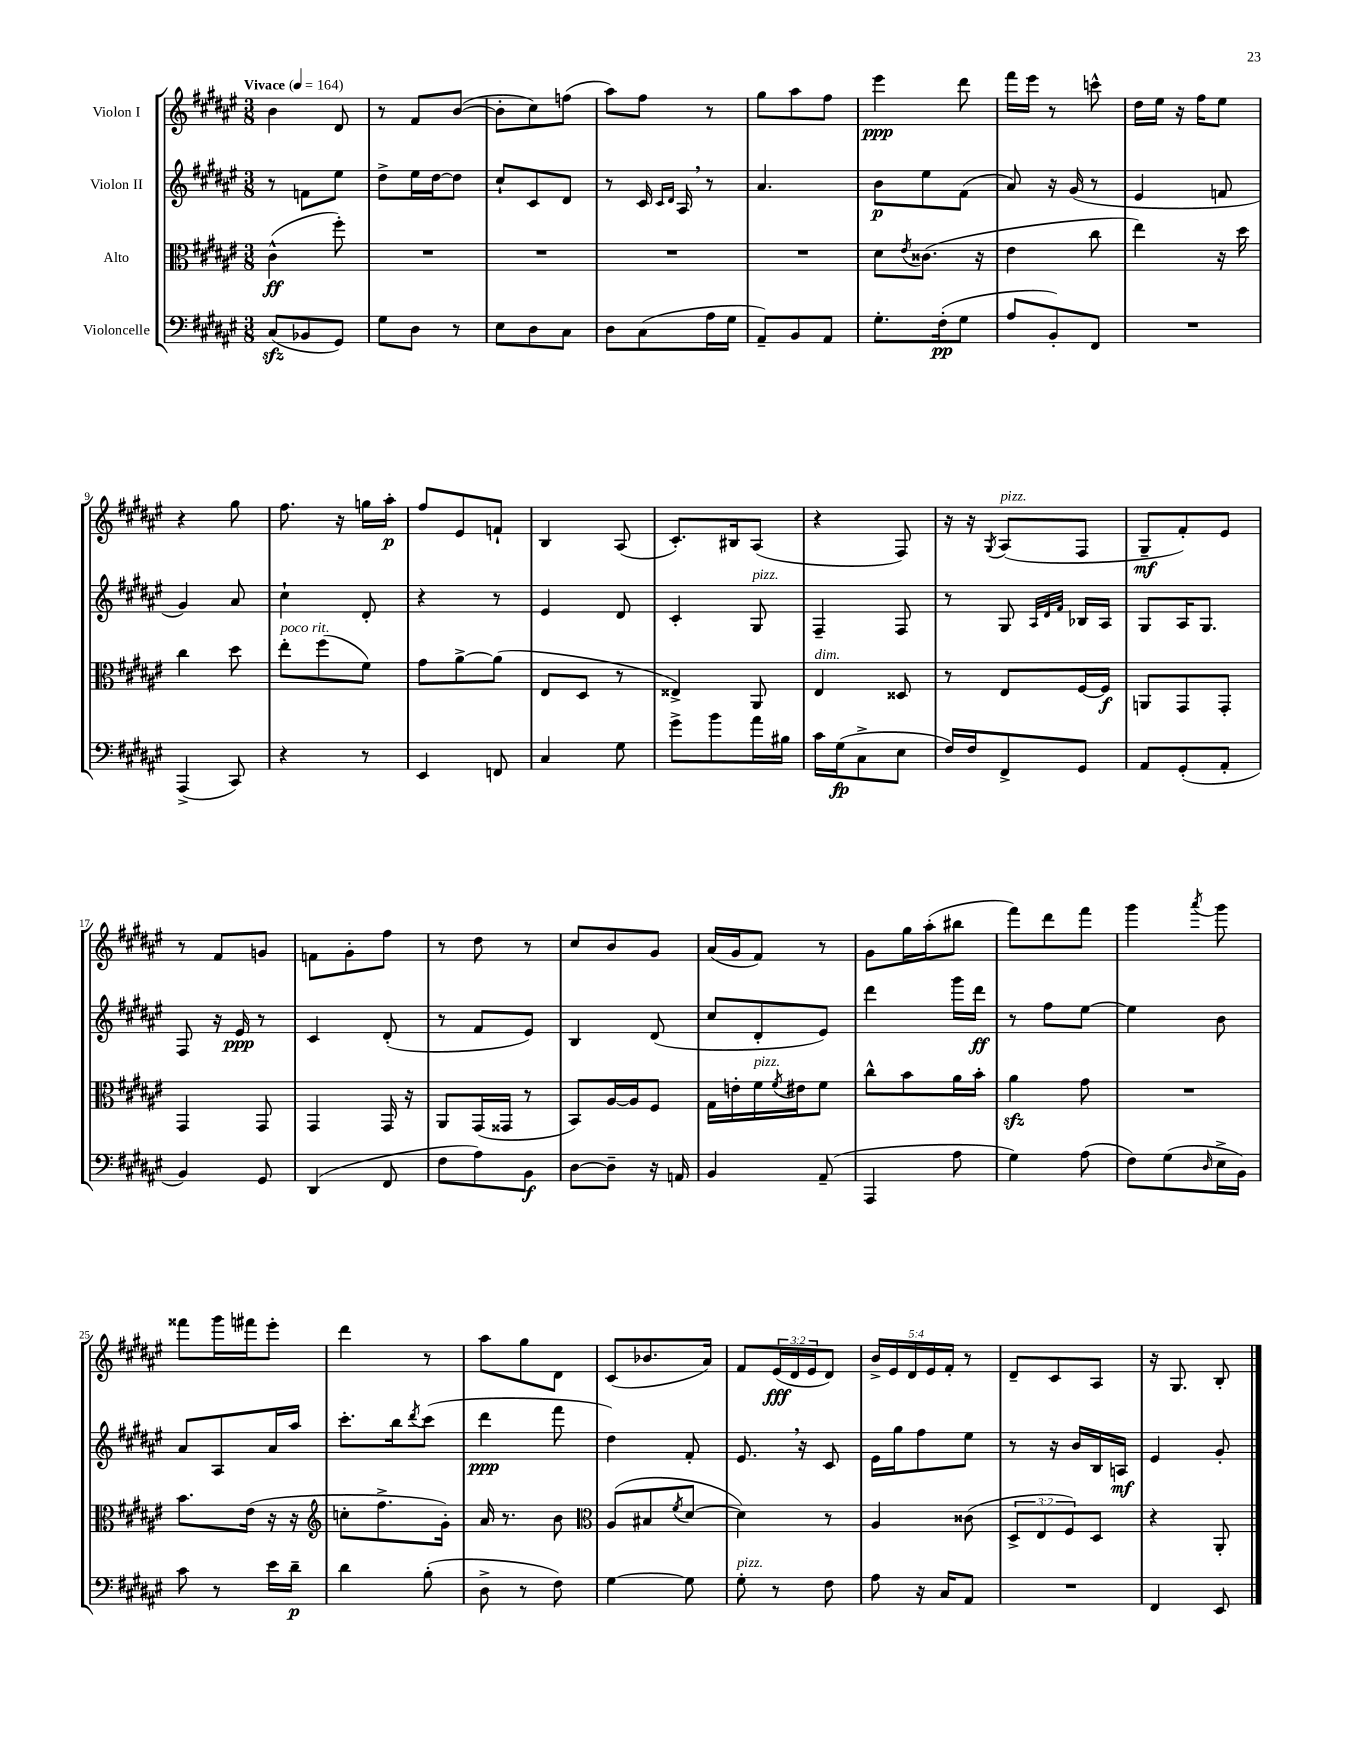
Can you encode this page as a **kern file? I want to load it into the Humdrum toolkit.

**kern	**kern	**kern	**kern
*staff4	*staff3	*staff2	*staff1
*clefF4	*clefC3	*clefG2	*clefG2
*k[f#c#g#d#a#e#]	*k[f#c#g#d#a#e#]	*k[f#c#g#d#a#e#]	*k[f#c#g#d#a#e#]
*M3/8	*M3/8	*M3/8	*M3/8
*MM164	*MM164	*MM164	*MM164
(8C#	(4c#^^	8r	4b
8BB-	.	8f	.
8GG#)	8ff#')	8ee#	8d#
=	=	=	=
8G#	4.r	8dd#^	8r
8D#	.	16ee#	8f#
.	.	[16dd#	.
8r	.	8dd#]	([8b
=	=	=	=
8E#	4.r	8cc#`	8b']
8D#	.	8c#	8cc#)
8C#	.	8d#	(8ff
=	=	=	=
8D#	4.r	8r	8aa#)
(8C#	.	16c#	8ff#
.	.	16qqc#	.
.	.	16qqd#	.
.	.	16A#	.
16A#	.	8r	8r
16G#	.	.	.
=	=	=	=
8AA#~)	4.r	4.a#	8gg#
8BB	.	.	8aa#
8AA#	.	.	8ff#
=	=	=	=
8.G#'	8d#	8b	4eee#
.	8qe#	.	.
.	(8.c##	8ee#	.
(16F#'	.	.	.
8G#	.	(8f#	8ddd#
.	16r	.	.
=	=	=	=
8A#	4e#	8a#)	16fff#
.	.	.	16eee#
8BB')	.	16r	8r
.	.	(16g#	.
8FF#	8cc#	8r	8ccc^^
=	=	=	=
4.r	4ee#)	4e#	16dd#
.	.	.	16ee#
.	.	.	16r
.	.	.	16ff#
.	16r	8f	8ee#
.	16dd#	.	.
=	=	=	=
(4AAA#^	4cc#	4g#)	4r
8CC#)	8dd#	8a#	8gg#
=	=	=	=
4r	8ee#'	4cc#`	8.ff#
.	(8ff#	.	.
.	.	.	16r
8r	8f#)	8d#'	16gg
.	.	.	16aa#'
=	=	=	=
4EE#	8g#	4r	8ff#
.	[8a#^	.	8e#
8FF	(8a#]	8r	8f`
=	=	=	=
4C#	8E#	4e#	4B
.	8D#	.	.
8G#	8r	8d#	(8A#
=	=	=	=
8g#^	4E##^)	4c#'	8.c#')
8b	.	.	.
.	.	.	16B#
16a#	8AA#	8G#	(8A#
16B#	.	.	.
=	=	=	=
16c#	4E#	4F#~	4r
(16G#	.	.	.
8C#^	.	.	.
8E#	8D##	8F#	8F#)
=	=	=	=
16F#)	8r	8r	16r
16F#	.	.	16r
.	.	.	8qG#
8FF#^	8E#	8G#	(8A#
.	.	32qqA#	.
.	.	32qqd#	.
.	.	32qqf#	.
8GG#	[16F#	16B-	8F#
.	16F#]	16A#	.
=	=	=	=
8AA#	8AA	8G#	8G#~
(8GG#'	8GG#	16A#	8f#')
.	.	8.G#	.
8AA#'	8GG#'	.	8e#
=	=	=	=
4BB)	4GG#	8F#	8r
.	.	16r	8f#
.	.	16e#	.
8GG#	8GG#	8r	8g
=	=	=	=
(4DD#	4GG#	4c#	8f
.	.	.	8g#'
8FF#	16GG#	(8d#'	8ff#
.	16r	.	.
=	=	=	=
8F#	8AA#	8r	8r
8A#)	(16GG#	8f#	8dd#
.	16GG##	.	.
8BB	8r	8e#)	8r
=	=	=	=
[8D#	8BB)	4B	8cc#
8D#~]	[16A#	.	8b
.	16A#]	.	.
16r	8F#	(8d#	8g#
16AA	.	.	.
=	=	=	=
4BB	16G#	8cc#	(16a#
.	16e'	.	16g#
.	16f#	8d#'	8f#)
.	8qf#	.	.
.	16e#	.	.
(8AA#~	8f#	8e#)	8r
=	=	=	=
4AAA#	8cc#^^	4ddd#	8g#
.	8b	.	16gg#
.	.	.	(16aa#'
8A#	16a#	16ggg#	8bb#
.	16b'	16ddd#	.
=	=	=	=
4G#)	4a#	8r	8fff#)
.	.	8ff#	8ddd#
(8A#	8g#	[8ee#	8fff#
=	=	=	=
8F#)	4.r	4ee#]	4ggg#
(8G#	.	.	.
16qqD#	.	.	8qaaa#
16E#^	.	8b	8ggg#
16BB)	.	.	.
=	=	=	=
8c#	8.b	8a#	8fff##
8r	.	8A#	16ggg#
.	(16e#	.	16fff#
16e#	16r	16a#	8eee#'
16d#~	16r	16aa#	.
=	=	=	=
*	*clefG2	*	*
4d#	8cc'	8.ccc#'	4ddd#
.	8.ff#^	.	.
.	.	16bb	.
.	.	8qddd#	.
(8B'	.	(8ccc#	8r
.	16g#')	.	.
=	=	=	=
8D#^	16a#	4ddd#	8aa#
.	8.r	.	.
8r	.	.	8gg#
8F#)	8b	8fff#	8d#
=	=	=	=
*	*clefC3	*	*
[4G#	(8A#	4dd#)	(8c#
.	8B#	.	8.b-
.	8qf#	.	.
8G#]	[8d#	8f#'	.
.	.	.	16a#)
=	=	=	=
8G#'	4d#])	8.e#	8f#
8r	.	.	(24e#
.	.	.	24d#
.	.	16r	.
.	.	.	24e#
8F#	8r	8c#	8d#)
=	=	=	=
8A#	4A#	16e#	20b^
.	.	.	20e#
.	.	16gg#	.
.	.	.	20d#
16r	.	8ff#	.
.	.	.	20e#
16C#	.	.	.
.	.	.	20f#'
8AA#	(8c##	8ee#	8r
=	=	=	=
4.r	12D#^	8r	8d#~
.	12E#	.	.
.	.	16r	8c#
.	12F#)	.	.
.	.	16b	.
.	8D#	16B	8A#
.	.	16A	.
=	=	=	=
4FF#	4r	4e#	16r
.	.	.	8.G#
8EE#	8AA#'	8g#'	8B'
==	==	==	==
*-	*-	*-	*-
